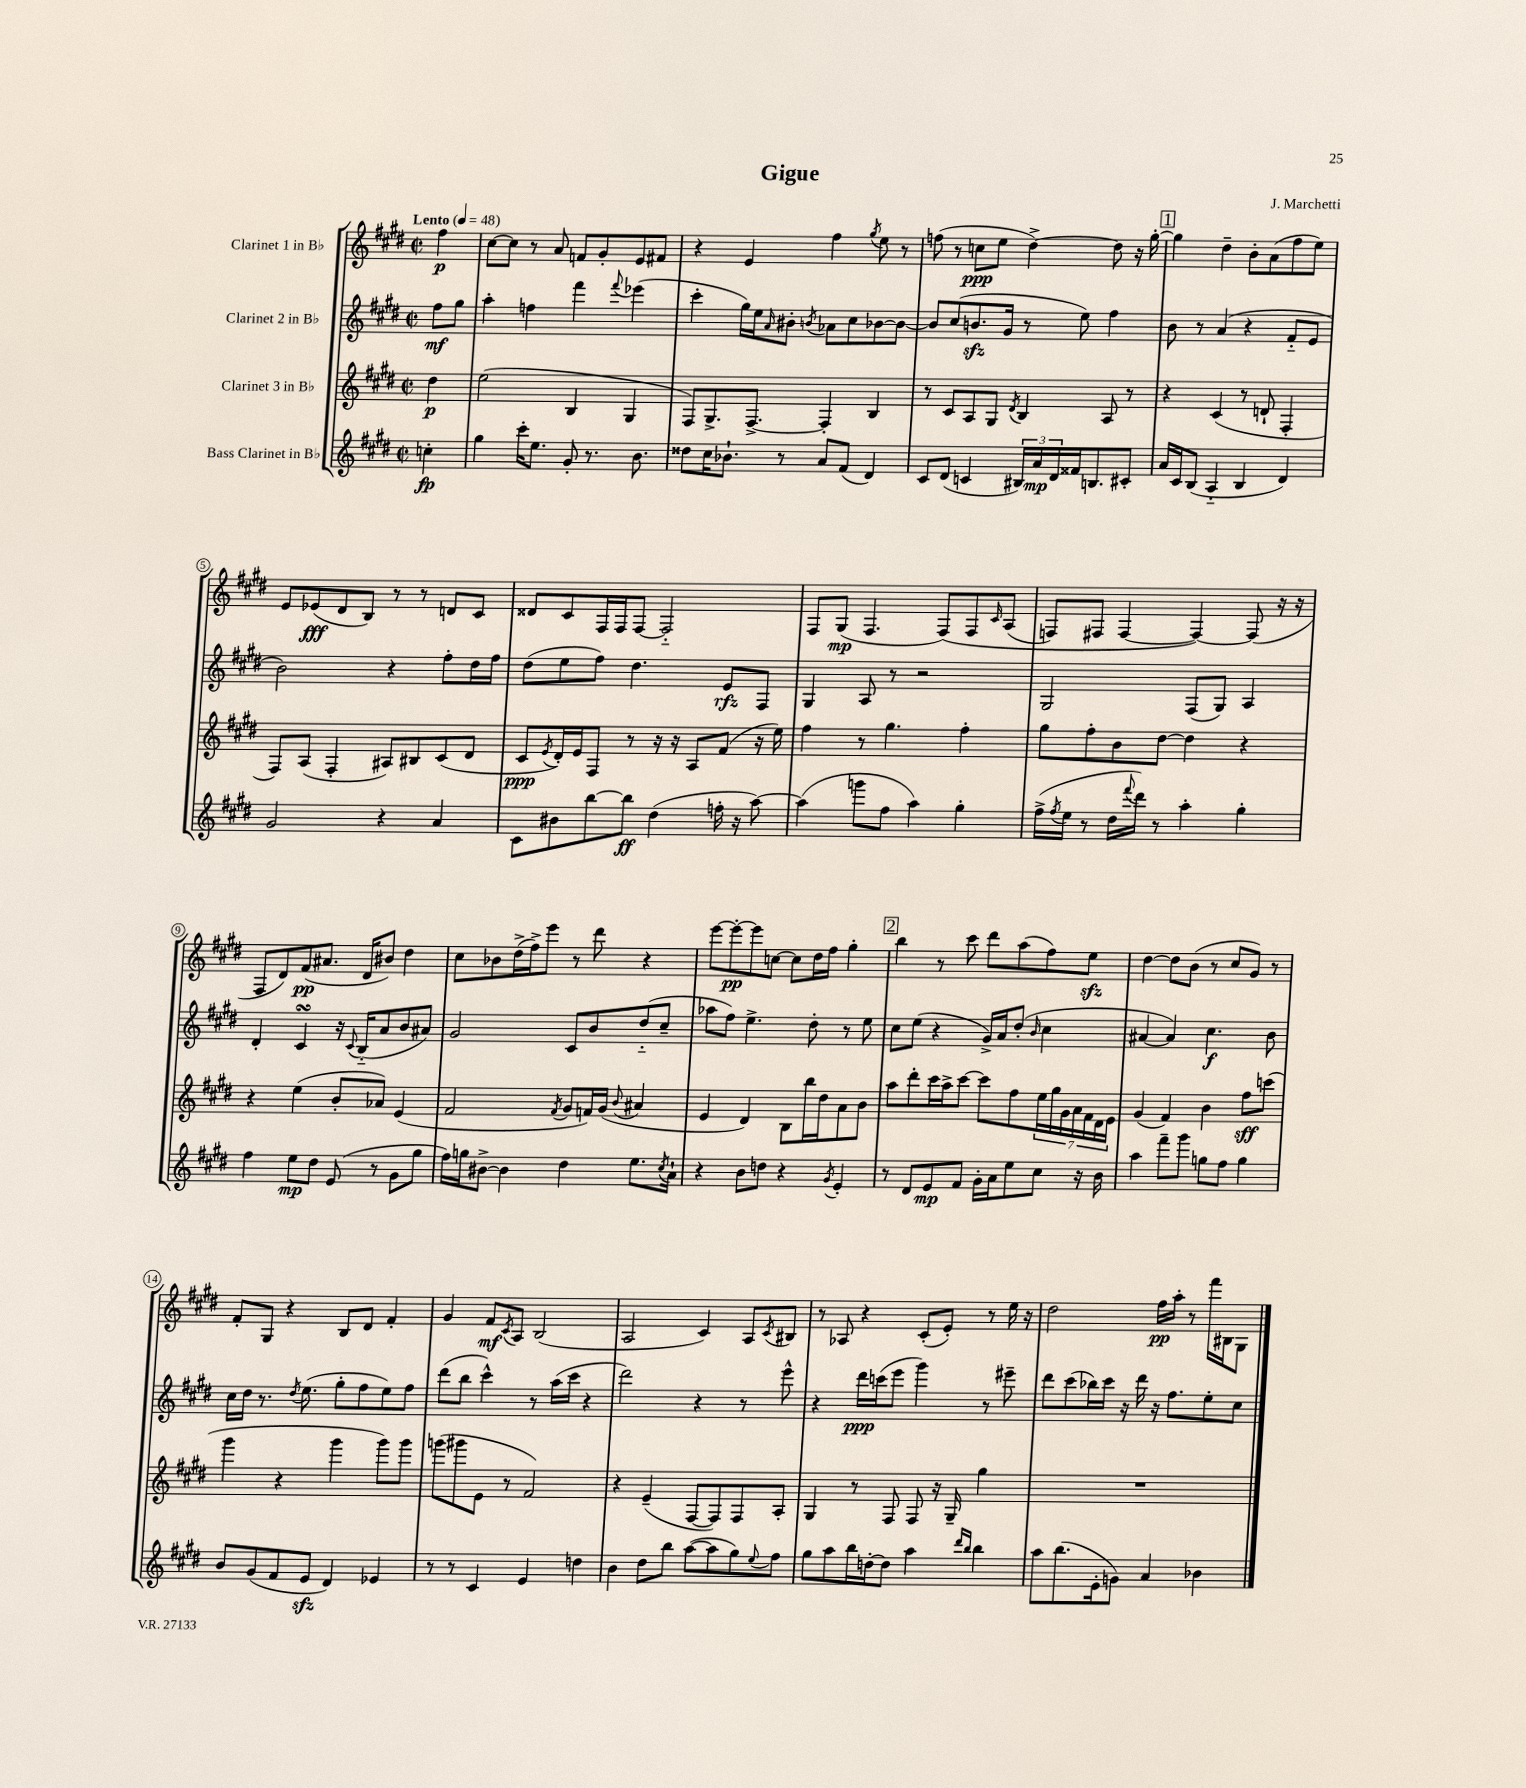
\header { title = "Gigue" composer = "J. Marchetti" }
<<
\new StaffGroup <<
\new Staff = "s0" \with { instrumentName = "Clarinet 1 in Bb" } {
    \clef treble \key e \major \defaultTimeSignature \time 2/2 \partial 4 \tempo "Lento" 4 = 48
    fis''4\p |
    cis''8~ cis''8 r8 a'8 f'8 gis'8-. e'8 fis'8 |
    r4 e'4 fis''4 \acciaccatura { gis''8 } e''8 r8 |
    f''8( r8 c''8\ppp e''8 dis''4~->) dis''8 r16 gis''16~-. |
    \mark \markup { \box "1" } gis''4 dis''4-- b'8-. a'8( fis''8 e''8) |
    e'8 ees'8\fff( dis'8 b8) r8 r8 d'8 cis'8 |
    disis'8 cis'8 fis16 fis16 fis8~ fis2-_ |
    fis8 gis8\mp( fis4. fis8)\( fis8 \grace { cis'16 } a8( |
    f8) fis8 fis4~ fis4~\) fis8( r16 r16 |
    fis8 dis'8) fis'8\pp( ais'8. dis'16 bis'8) dis''4 |
    cis''8 bes'8 dis''16->( fis''16->) e'''8 r8 dis'''8 r4 |
    e'''8~ e'''8~-.\pp e'''8 c''8~ c''8 dis''16 fis''16 gis''4-. |
    \mark \markup { \box "2" } b''4 r8 cis'''8 dis'''8 a''8( fis''8) e''8\sfz |
    dis''4~ dis''8 b'8( r8 cis''8 gis'8) r8 |
    fis'8-. gis8 r4 b8 dis'8 fis'4-. |
    gis'4 fis'8\mf \acciaccatura { cis'8 } a8 b2( |
    a2 cis'4) a8 \acciaccatura { cis'8 } bis8 |
    r8 aes8 r4 cis'8-.( e'8-.) r8 e''16 r16 |
    dis''2 fis''16\pp a''16-. r8 fis'''16 bis16 gis8 \bar "|." |
}
\new Staff = "s1" \with { instrumentName = "Clarinet 2 in Bb" } {
    \clef treble \key e \major \defaultTimeSignature \time 2/2 \partial 4
    fis''8\mf gis''8 |
    a''4-. f''4 fis'''4 \appoggiatura { fis'''8 } ees'''4( |
    cis'''4-. gis''16) e''16 \grace { a'16 } bis'8-. \acciaccatura { b'8 } aes'8 cis''8 bes'8~ bes'8~ |
    bes'8 cis''8( b'8.\sfz gis'16 r8 e''8) fis''4 |
    \mark \markup { \box "1" } b'8 r8 a'4( r4 fis'8-_ e'8 |
    b'2) r4 fis''8-. dis''16 fis''16 |
    dis''8( e''8 fis''8) dis''4. e'8\rfz fis8 |
    gis4 a8 r8 r2 |
    gis2 fis8( gis8) a4 |
    dis'4-. cis'4\turn r16 \appoggiatura { cis'8 } b16-_( a'8 b'8 ais'8) |
    gis'2 cis'8 b'8 dis''8-_( cis''8-- |
    aes''8 fis''8) e''4.-> dis''8-. r8 e''8 |
    \mark \markup { \box "2" } cis''8 e''8( r4 gis'16->) a'16 dis''8-.( \grace { b'16 } cis''4 |
    ais'4~ ais'4) cis''4.\f b'8 |
    cis''16 dis''16 r8. \acciaccatura { dis''8 } e''8.( gis''8-. fis''8 e''8) fis''8 |
    dis'''8( b''8 cis'''4-^) r8 a''16( cis'''16 r4 |
    dis'''2) r4 r8 e'''8-^ |
    r4 dis'''16\ppp c'''16( e'''8 gis'''4) r8 eis'''8-- |
    dis'''8 cis'''8( bes''16) cis'''16 r16 dis'''16 r16 fis''8. e''8-. cis''8 \bar "|." |
}
\new Staff = "s2" \with { instrumentName = "Clarinet 3 in Bb" } {
    \clef treble \key e \major \defaultTimeSignature \time 2/2 \partial 4
    dis''4\p |
    e''2( b4 gis4 |
    fis8) gis8.-> fis8.~-> fis4-. b4 |
    r8 cis'8 a8 gis8 \acciaccatura { dis'8 } b4 a8 r8 |
    \mark \markup { \box "1" } r4 cis'4( r8 d'8-! fis4-. |
    fis8) a8( fis4-. ais8) bis8 cis'8( dis'8 |
    cis'8\ppp \acciaccatura { e'8 } dis'16-.) e'16 fis8 r8 r16 r16 a8 fis'8( r16 e''16) |
    fis''4 r8 gis''4. fis''4-. |
    gis''8 fis''8-. b'8 dis''8~ dis''4 r4 |
    r4 e''4( b'8-. aes'8) e'4( |
    fis'2 \acciaccatura { fis'8 } gis'8 f'16) gis'16( \appoggiatura { b'8 } ais'4 |
    e'4 dis'4) b8 b''16 dis''16 a'8 b'8 |
    \mark \markup { \box "2" } a''8 dis'''8-. cis'''16 a''16-> cis'''8~ cis'''8 fis''8 \tuplet 7/4 { e''16 gis''16 gis'16 a'16 fis'16 dis'16 e'16 } |
    gis'4( fis'4) b'4 fis''8\sff c'''8( |
    gis'''4 r4 gis'''4 gis'''8) gis'''8 |
    g'''8( gis'''8 e'8 r8 fis'2) |
    r4 e'4--( fis8~ fis8) fis8 a8-. |
    gis4 r8 fis8 fis8 r16 gis16-- gis''4 |
    R1 \bar "|." |
}
\new Staff = "s3" \with { instrumentName = "Bass Clarinet in Bb" } {
    \clef treble \key e \major \defaultTimeSignature \time 2/2 \partial 4
    c''4-.\fp |
    gis''4 cis'''16-. e''8. gis'8-. r8. b'8. |
    disis''8 cis''16 bes'8.-! r8 a'8 fis'8( dis'4) |
    cis'8 dis'8( c'4 \tuplet 3/2 { bis16) a'16\mp dis'16 } fisis'16 b8. cis'8-. |
    \mark \markup { \box "1" } a'16 cis'16 b8( a4-_ b4 dis'4) |
    gis'2 r4 a'4 |
    cis'8 bis'8 b''8~ b''8\ff dis''4( f''16-. r16 a''8~) |
    a''4( g'''8 fis''8 a''4) gis''4-. |
    fis''16->( \acciaccatura { fis''8 } e''16 r8 dis''16 \appoggiatura { fis'''8 } dis'''16) r8 a''4-. gis''4-. |
    fis''4 e''8\mp dis''8 e'8( r8 gis'8 gis''8 |
    fis''16) g''16 bis'8~-> bis'4 dis''4 e''8. \acciaccatura { cis''8 } a'16-! |
    r4 b'8 d''8 r4 \acciaccatura { gis'8 } e'4-. |
    \mark \markup { \box "2" } r8 dis'8 e'8\mp fis'8 gis'16-. a'16 e''8 cis''8 r16 b'16 |
    a''4 fis'''8-- gis'''8 g''8 fis''8 g''4 |
    b'8 gis'8( fis'8 e'8\sfz dis'4) ees'4 |
    r8 r8 cis'4 e'4 d''4 |
    b'4 dis''8 b''8 a''8~( a''8 gis''8) \appoggiatura { e''8 } fis''8 |
    gis''8 a''8 b''16 d''16~-. d''8 a''4 \grace { dis'''16 b''16 } b''4 |
    a''8 b''8.( e'16-. g'8) a'4 bes'4 \bar "|." |
}
>>
>>
\layout { \context { \Score \override BarNumber.stencil = #(make-stencil-circler 0.1 0.3 ly:text-interface::print) } }
